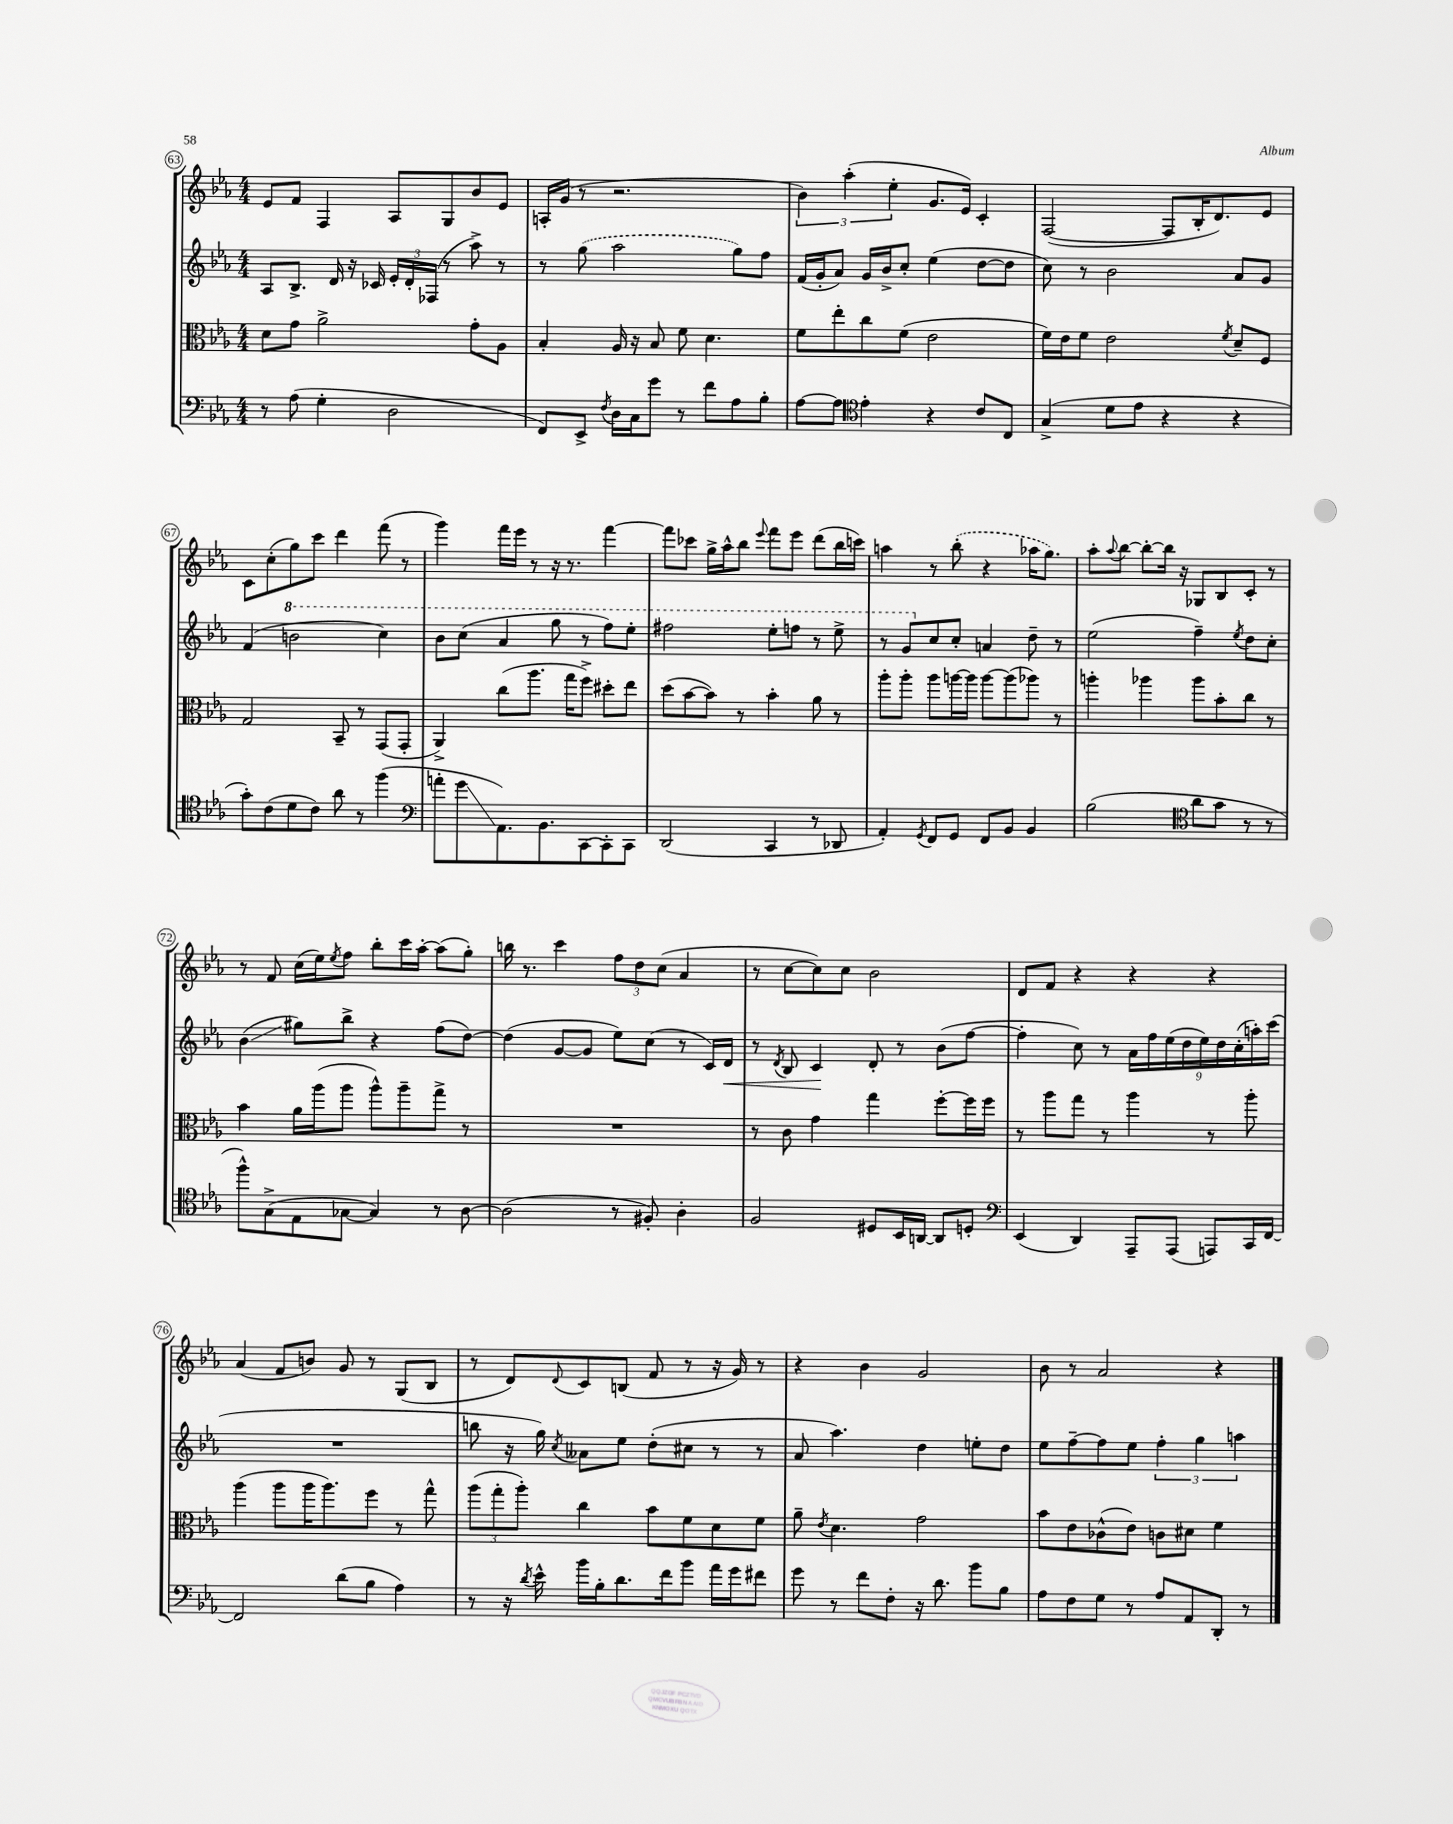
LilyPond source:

<<
\new StaffGroup <<
\new Staff = "s0" {
    \clef treble \key ees \major \numericTimeSignature \time 4/4
    ees'8 f'8 f4 aes8 g8 bes'8 ees'8 |
    a16-. g'16( r8 r2. |
    \tuplet 3/2 { bes'4) aes''4-.( ees''4-. } g'8. ees'16) c'4-. |
    f2~( f8 bes16-. d'8.) ees'8 |
    c'8 c''8-.( g''8) c'''8 d'''4 f'''8( r8 |
    g'''4) f'''16 ees'''16 r8 r16 r8. f'''4~ |
    f'''8 ces'''8 g''16-> aes''16-^ bes''8 \appoggiatura { ees'''8 } f'''8 ees'''8 d'''8( bes''16 c'''16) |
    a''4 r8 \once \slurDashed bes''8-.( r4 aes''16 g''8.) |
    aes''8-. \appoggiatura { aes''8 } bes''8~ bes''8~-. bes''16 r16 ges8 bes8 c'8-. r8 |
    r8 f'8 c''16( ees''16) \acciaccatura { ees''8 } f''8 bes''8-. c'''16 aes''16~-. aes''8( g''8-.) |
    b''16 r8. c'''4 \tuplet 3/2 { f''8 d''8 c''8( } aes'4 |
    r8 c''8~ c''8) c''8 bes'2 |
    d'8 f'8 r4 r4 r4 |
    aes'4( f'8 b'8) g'8 r8 g8( bes8 |
    r8 d'8) \appoggiatura { d'8 } c'8 b8( f'8 r8 r16 g'16) r8 |
    r4 bes'4 g'2 |
    bes'8 r8 aes'2 r4 \bar "|." |
}
\new Staff = "s1" {
    \clef treble \key ees \major \numericTimeSignature \time 4/4
    aes8 bes8.-> d'16 r16 ces'16 \tuplet 3/2 { ees'16-. d'16-. fes16( } r8 aes''8->) r8 |
    r8 \once \slurDashed g''8( aes''2 g''8) f''8 |
    f'16( g'16-. aes'8) g'16 bes'16-> c''8-. ees''4( d''8~ d''8 |
    c''8) r8 bes'2 aes'8 g'8 |
    f'4( \ottava #1 b''2 c'''4) |
    bes''8 c'''8( aes''4 g'''8 r8 f'''8) ees'''8-. |
    fis'''2 ees'''8-. f'''8 r8 ees'''8-> |
    r8 g''8 \ottava #0 c''8 c''8-. a'4 d''8-- r8 |
    ees''2( f''4--) \acciaccatura { ees''8 } d''8 c''8-. |
    bes'4\glissando( gis''8) bes''8-> r4 f''8( d''8~) |
    d''4( g'8~ g'8 ees''8) c''8( r8 c'16) d'16\< |
    r8 \acciaccatura { d'8 } bes8 c'4\! d'8-. r8 bes'8( f''8~ |
    f''4-. c''8) r8 \tuplet 9/8 { aes'16 f''16 ees''16( d''16 ees''16) d''16 c''16-.( a''16-.) c'''16( } |
    R1 |
    b''8 r16 g''16) \acciaccatura { c''8 } aeses'8 ees''8 d''8-.( cis''8 r8 r8 |
    aes'8 aes''4.) d''4 e''8-. d''8 |
    ees''8 f''8~-- f''8 ees''8 \tuplet 3/2 { f''4-. g''4 a''4 } \bar "|." |
}
\new Staff = "s2" {
    \clef alto \key ees \major \numericTimeSignature \time 4/4
    d'8 g'8 aes'2-> g'8-. aes8 |
    bes4-. aes16 r16 bes8 f'8 d'4. |
    f'8 ees''8-. c''8 f'8( ees'2 |
    f'16) ees'16 f'8 ees'2 \acciaccatura { f'8 } d'8-- f8 |
    g2 bes,8-- r8 g,8( g,8-. |
    aes,4->) c''8( aes''8. g''16 f''8->) dis''8-. ees''8 |
    d''8( bes'8~ bes'8) r8 bes'4-. aes'8 r8 |
    aes''8-. aes''8-. aes''8 a''16~ a''16 a''8~ a''8( aes''8) r8 |
    a''4-. aes''4 aes''8 bes'8-. c''8 r8 |
    bes'4 aes'16 aes''16( aes''8 aes''8-^) aes''8-- g''8-> r8 |
    R1 |
    r8 c'8 g'4 g''4 f''8~-. f''16 f''16 |
    r8 aes''8 g''8 r8 aes''4 r8 aes''8-. |
    aes''4( aes''8 aes''16 aes''8.) f''8 r8 g''8-^ |
    \tuplet 3/2 { aes''8( g''8-. aes''8-.) } c''4 bes'8 f'8 d'8 f'8 |
    aes'8-- \acciaccatura { ees'8 } d'4. g'2 |
    bes'8 ees'8 ces'8-^( ees'8) c'8 dis'8 f'4 \bar "|." |
}
\new Staff = "s3" {
    \clef bass \key ees \major \numericTimeSignature \time 4/4
    r8 aes8( g4-. d2 |
    f,8) ees,8-> \acciaccatura { f8 } d16 c16 g'8 r8 f'8 aes8 bes8-. |
    aes8~ aes8 \clef tenor ees'4-. r4 c'8 c8 |
    g4->( d'8 ees'8 r4 r4 |
    g'8-.) c'8( d'8 c'8) aes'8 r8 f''4( |
    \clef bass a'8-. g'8\glissando aes,8.) bes,8. c,8~ c,8-. c,8 |
    d,2( c,4 r8 des,8 |
    aes,4-.) \acciaccatura { g,8 } f,8 g,8 f,8 bes,8 bes,4 |
    bes2( \clef tenor aes'8 g'8 r8 r8 |
    f''8-^) g8->( ees8 ges8~ ges4) r8 aes8~ |
    aes2( r8 fis8-.) aes4-. |
    f2 dis8 bes,16 a,16~ a,8 d8-. |
    \clef bass ees,4( d,4) aes,,8-- aes,,8( a,,8) c,16 f,16~ |
    f,2 d'8( bes8 aes4) |
    r8 r16 \acciaccatura { d'8 } ees'16-^ bes'16 bes16-. d'8. f'16 bes'8 aes'16 g'16 fis'8 |
    g'8 r8 f'8 f8-. r16 d'8. bes'8 bes8 |
    aes8 f8 g8 r8 aes8 aes,8 d,8-. r8 \bar "|." |
}
>>
>>
\layout { \context { \Score currentBarNumber = #63 \override BarNumber.stencil = #(make-stencil-circler 0.1 0.3 ly:text-interface::print) } }
